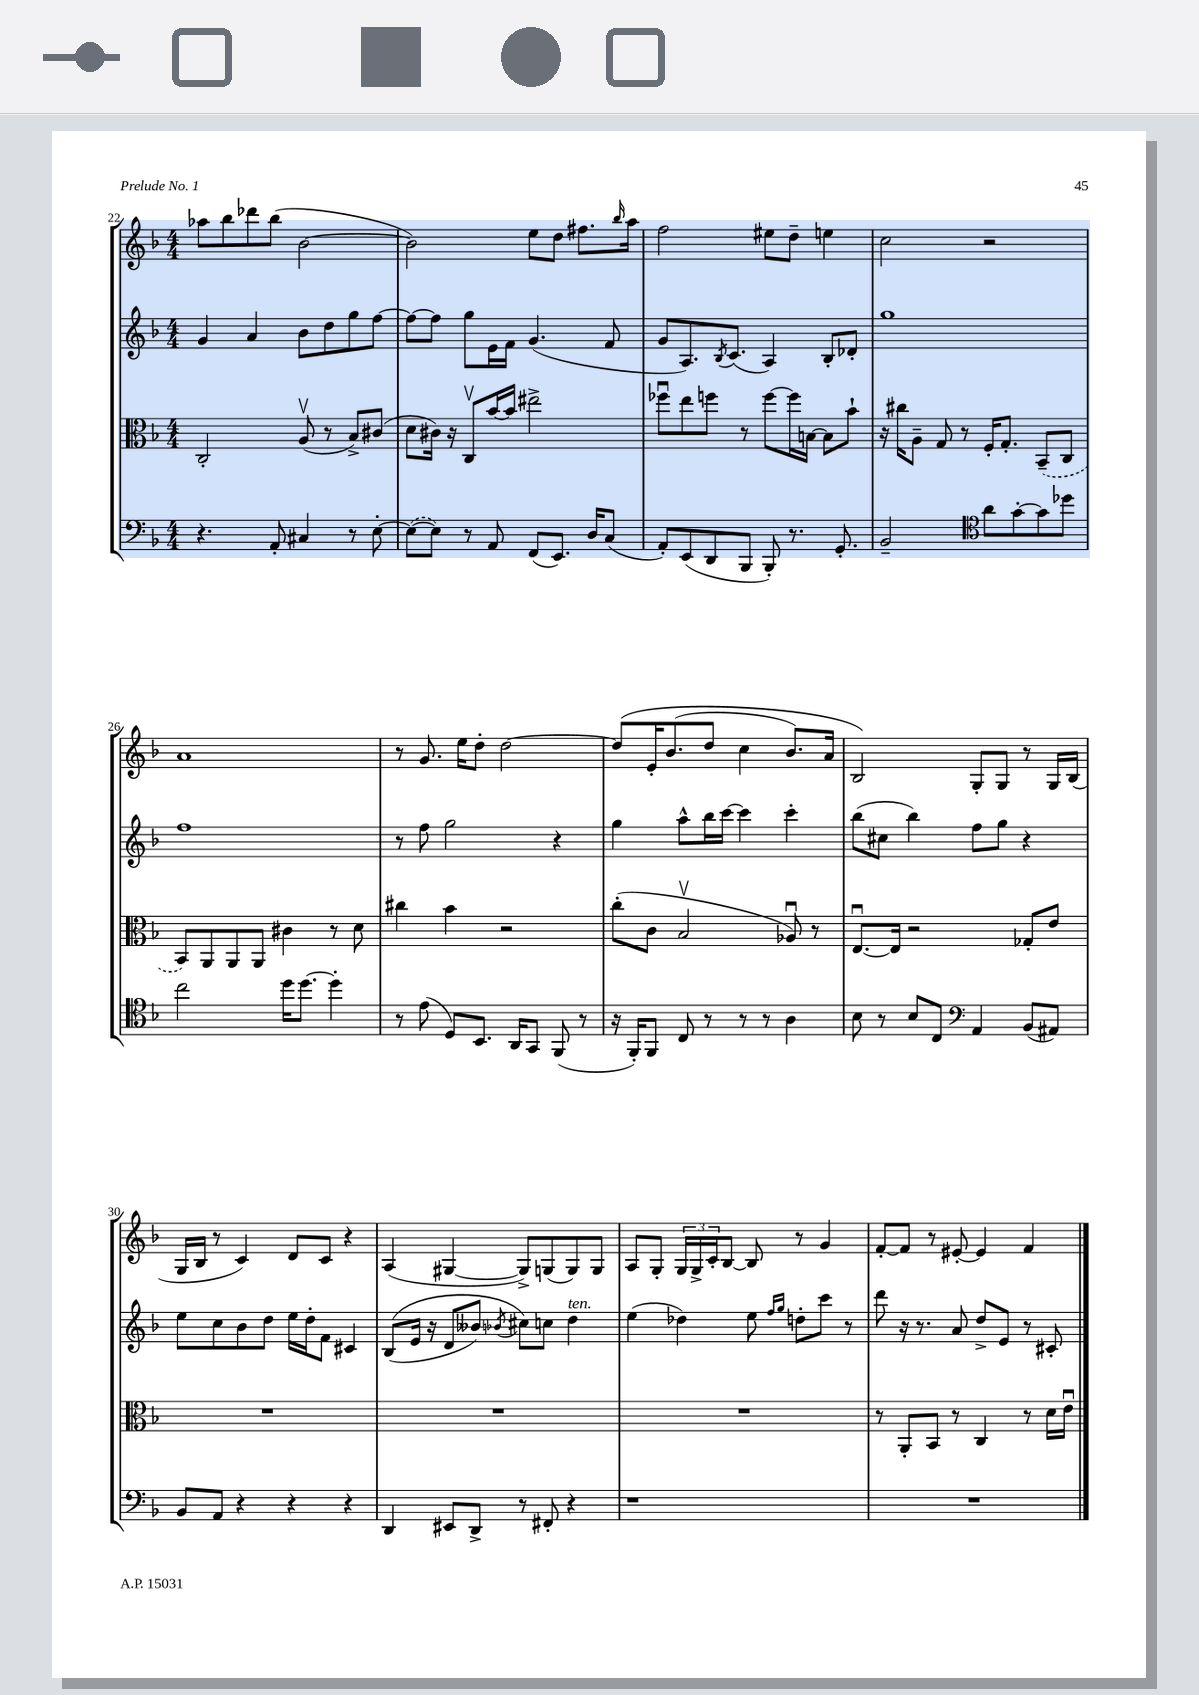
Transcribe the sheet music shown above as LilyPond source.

<<
\new StaffGroup <<
\new Staff = "s0" {
    \clef treble \key f \major \numericTimeSignature \time 4/4
    aes''8 bes''8 des'''8 bes''8( bes'2~ |
    bes'2) e''8 d''8 fis''8. \grace { bes''16 } a''16 |
    f''2 eis''8 d''8-- e''4 |
    c''2 r2 |
    a'1 |
    r8 g'8. e''16 d''8-. d''2~ |
    d''8\( e'16-. bes'8.( d''8 c''4 bes'8.) a'16 |
    bes2\) g8-. g8 r8 g16 bes16( |
    g16 bes16 r8 c'4) d'8 c'8 r4 |
    a4( gis4~ gis8->) g8( g8) g8 |
    a8 g8-. \tuplet 3/2 { g16 g16-> c'16-. } bes8~ bes8 r8 g'4 |
    f'8~-. f'8 r8 eis'8~-. eis'4 f'4 \bar "|." |
}
\new Staff = "s1" {
    \clef treble \key f \major \numericTimeSignature \time 4/4
    g'4 a'4 bes'8 d''8 g''8 f''8~ |
    f''8~ f''8 g''8 e'16 f'16 g'4.( f'8 |
    g'8 a8.) \acciaccatura { bes8 } c'8.( a4) bes8-. des'8-. |
    g''1 |
    f''1 |
    r8 f''8 g''2 r4 |
    g''4 a''8-^ bes''16 c'''16~ c'''4 c'''4-. |
    bes''8( cis''8 bes''4) f''8 g''8 r4 |
    e''8 c''8 bes'8 d''8 e''16 d''16-. f'8 cis'4 |
    bes8(\( e'16 r16 d'8 beses'8) \acciaccatura { bes'8 } cis''8\) c''8 d''4^\markup { \italic "ten." } |
    e''4( des''4) e''8 \grace { f''16 g''16 } d''8-. c'''8 r8 |
    d'''8 r16 r8. a'8 d''8-> e'8 r8 cis'8-. \bar "|." |
}
\new Staff = "s2" {
    \clef alto \key f \major \numericTimeSignature \time 4/4
    c2-. a8\upbow( r8 bes8->) cis'8( |
    d'8 cis'16) r16 c8\upbow bes'16~ bes'16 eis''2-> |
    fes''8\downbow e''8 f''8 r8 f''8~ f''16 b16~ b8 bes'8-! |
    r16 cis''16 a8-- g8 r8 f16-. g8.-. \once \slurDashed bes,8--( c8 |
    bes,8) a,8 a,8 a,8 cis'4 r8 d'8 |
    cis''4 bes'4 r2 |
    c''8-.( c'8 bes2\upbow aes8\downbow) r8 |
    e8.~\downbow e16 r2 ges8-. e'8 |
    R1 |
    R1 |
    R1 |
    r8 a,8-. bes,8 r8 c4 r8 d'16 e'16\downbow \bar "|." |
}
\new Staff = "s3" {
    \clef bass \key f \major \numericTimeSignature \time 4/4
    r4. a,8-. cis4 r8 e8~-. |
    \once \slurDashed e8~( e8) r8 a,8 f,8( e,8.) d16 c8( |
    a,8-.) e,8( d,8 bes,,8 bes,,8-.) r8. g,8.-. |
    bes,2-- \clef tenor a'8 g'8~-. g'8 des''8 |
    c''2 d''16 d''8.~ d''4-. |
    r8 e'8( d8) bes,8. a,16 g,8 f,8( r8 |
    r16 f,16-.) f,8 c8 r8 r8 r8 a4 |
    bes8 r8 bes8 c8 \clef bass a,4 bes,8( ais,8) |
    bes,8 a,8 r4 r4 r4 |
    d,4 eis,8 d,8-> r8 fis,8-. r4 |
    r1 |
    R1 \bar "|." |
}
>>
>>
\layout { \context { \Score currentBarNumber = #22 } }
